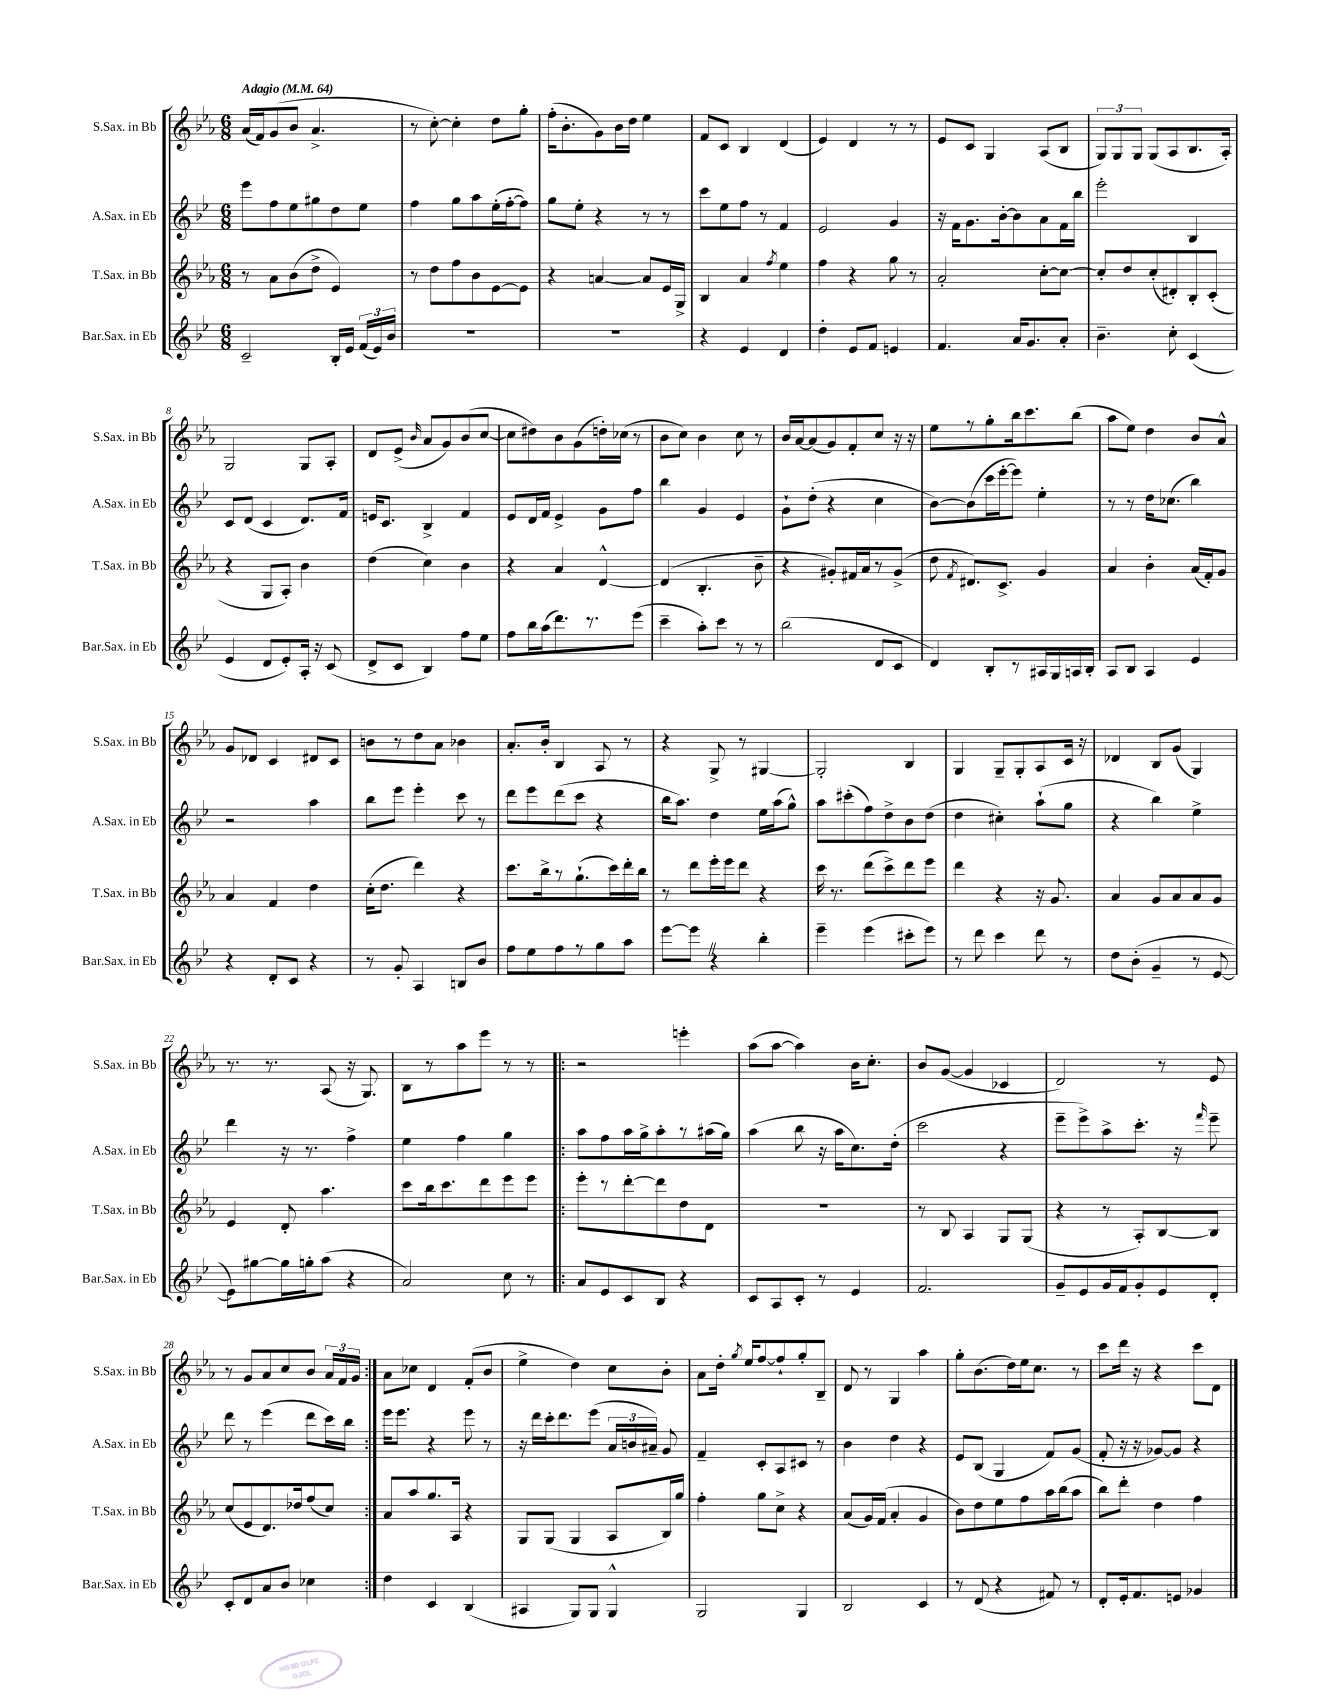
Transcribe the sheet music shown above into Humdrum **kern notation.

**kern	**kern	**kern	**kern
*part4	*part3	*part2	*part1
*staff4	*staff3	*staff2	*staff1
*I"Bar.Sax. in Eb	*I"T.Sax. in Bb	*I"A.Sax. in Eb	*I"S.Sax. in Bb
*I'Bar.Sax. in Eb	*I'T.Sax. in Bb	*I'A.Sax. in Eb	*I'S.Sax. in Bb
*clefG2	*clefG2	*clefG2	*clefG2
*k[b-e-]	*k[b-e-a-]	*k[b-e-]	*k[b-e-a-]
*M6/8	*M6/8	*M6/8	*M6/8
*MM64	*MM64	*MM64	*MM64
=1	=1	=1	=1
!	!	!	!LO:TX:a:B:t=Adagio
2c~/	8r	8eee-\L	(16a-/LL
.	.	.	16f/J)
.	8a-\L	8ff\	(8g/
.	(8b-\	8ee-\	8b-/J
.	8dd^\J	8gg#X\	4.a-^/
16B-'/LL	4e-/)	8dd\	.
16e-/JJ	.	.	.
(24f/LL	.	8ee-\J	.
24e-/)	.	.	.
24b-/JJ	.	.	.
=2	=2	=2	=2
2.r	8r	4ff\	8r
.	8dd\L	.	[8cc'\)
.	8ff\	8gg\L	4cc'\]
.	8b-\	8aa\	.
.	[8e-\	(16ee-'\L	8dd\L
.	.	[16ff'\J	.
.	8e-\J]	8ff\J])	8gg'\J
=3	=3	=3	=3
2.r	4r	8gg\L	(16ff'\KL
.	.	.	8.b-'\
.	.	8ee-'\J	.
.	[4an/	4r	8g\)
.	.	.	16b-\L
.	.	.	16dd\JJ
.	8a/L]	8r	4ee-\
.	16e-/L	8r	.
.	16G^/JJ	.	.
=4	=4	=4	=4
4r	4B-/	8ccc\L	8f/L
.	.	8ee-\	8c/J
4e-/	4a-/	8ff\J	4B-/
.	.	8r	.
.	8qff/	.	.
4d/	4ee-\	4f/	(4d/
=5	=5	=5	=5
4dd'\	4ff\	2e-/	4e-/)
8e-/L	4r	.	4d/
8f/J	.	.	.
4en/	8gg\	4g/	8r
.	8r	.	8r
=6	=6	=6	=6
4.f/	2a-'/	16r	8e-/L
.	.	16f\KL	.
.	.	8.g\	8c/J
.	.	.	4G/
.	.	[16b-'\k	.
16a/KL	.	8b-\]	.
8.g/	.	.	.
.	[8cc'\L	8a\	(8A-/L
8a'/J	8cc\J_	16f\L	8B-/J
.	.	16bb-\JJ	.
=7	=7	=7	=7
4.b-~\	8cc'/L]	2eee-'\	12G/L)
.	.	.	12G/
.	8dd/	.	.
.	.	.	12G/J
.	(8cc'/	.	(8G/L
8cc'\	8d#X'/)	.	8A-/
(4c/	8B-'/	4B-/	8.B-/
.	(8c'/J	.	.
.	.	.	16A-'/Jk)
!!LO:LB:g=z
=8	=8	=8	=8
4e-/	4r	8c/L	2G/
.	.	(8d/J	.
8d/L	8G/L	4c/	.
8e-'/)	8A-'/J)	.	.
16A'/Jk	4b-\	8.d/L)	8G/L
16r	.	.	.
(8c/	.	.	8A-'/J
.	.	16f/Jk	.
=9	=9	=9	=9
8d^/L	(4dd\	16en/KL	8d/L
.	.	8.c/J	.
8c/J	.	.	(8e-^/J
.	.	.	16qqb-/
4B-/)	4cc\)	4B-^/	8a-/L
.	.	.	8g/)
8ff\L	4b-\	4f/	(8b-/
8ee-\J	.	.	[8cc/J
=10	=10	=10	=10
8ff\L	4r	8e-/L	8cc\L]
16bb-\L	.	16d/L	8dd#X\)
(16aa\J	.	16f/JJ	.
8.ddd\)	4a-/	4e-^/	8b-\
.	.	.	(8g\
8.r	.	.	.
.	[4d^^/	8g\L	16ddn'\L)
.	.	.	(16cc-X\JJ
(8eee-\J	.	8ff\J	8r
=11	=11	=11	=11
4ccc~\	(4d/]	4bb-\	8b-\L
.	.	.	8cc\J)
8aa'\L)	4.B-'/	4g/	4b-\
8ccc\J	.	.	.
8r	.	4e-/	8cc\
8r	8b-~\	.	8r
=12	=12	=12	=12
(2bb-\	4r	8g`\L	16b-/LL
.	.	.	[16a-/J
.	.	(8dd'\J	(8a-/]
.	8g#X'/L)	4r	8g/)
.	16f#X/L	.	8f'/
.	16a-/J	.	.
8d/L	8r	4cc\	8cc/J
8c/J	(8g#^/J	.	16r
.	.	.	16r
=13	=13	=13	=13
4d/)	8dd\	[8b-\L)	8ee-\L
.	8qf/	.	.
.	8.d#X/L)	(8b-\]	8r
8B-'/L	.	16ccc\L	8gg'\
.	8.c^/J	[16eee-'\J	.
8r	.	8eee-\J])	16bb-\k
.	.	.	8.ccc\
16A#X/L	4g/	4ee-'\	.
16G/	.	.	.
16An/	.	.	(8bb-\J
16B-'/JJ	.	.	.
=14	=14	=14	=14
8A/L	4a-/	8r	8aa-\L
8B-/J	.	8r	8ee-\J)
4A/	4b-'\	16dd\KL	4dd\
.	.	(8.cc-X\J	.
4e-/	(16a-/LL	4bb-\)	8b-/L
.	16f'/J)	.	.
.	8g/J	.	8a-^^/J
!!LO:LB:g=z
=15	=15	=15	=15
4r	4a-/	2r	8g/L
.	.	.	8d-X/J
8d'/L	4f/	.	4c/
8c/J	.	.	.
4r	4dd\	4aa\	8d#X/L
.	.	.	8c/J
=16	=16	=16	=16
8r	(16cc'\KL	8bb-\L	8bn\L
.	8.dd\J	.	.
8g'/	.	8eee-\J	8r
4A/	4ddd\)	4eee-'\	8dd\
.	.	.	8a-\J
8Bn/L	4r	8ccc\	4b-X\
8b-/J	.	8r	.
=17	=17	=17	=17
8ff\L	8.ccc\L	8ddd\L	8.a-'/L
8ee-\	.	8eee-\	.
.	16bb-^\k	.	16b-'/Jk
8ff\	8r	(8ddd\	4B-/
8r	(8.gg`\	8ccc\J	.
8gg\	.	4r	8A-/
.	16ccc\L)	.	.
8aa\J	16ddd'\	.	8r
.	16bb-\JJ	.	.
=18	=18	=18	=18
[8eee-\L	8r	16bb-\KL	4r
.	.	8.aa\J)	.
8eee-Z\J]	8ddd\L	.	.
4r	16eee-'\L	4dd\	8G^/
.	16eee-\J	.	.
.	8ddd\J	.	8r
4bb-'\	4r	16ee-\LL	[4G#X/
.	.	(16aa\J	.
.	.	8gg^^\J)	.
=19	=19	=19	=19
4eee-~\	16ccc\	8aa\L	2G#'/]
.	8.r	.	.
.	.	(8ccc#X'\	.
(4eee-\	(8ddd\L	8ff\)	.
.	8ccc^\)	8dd^\	.
8ccc#X'\L	8ddd\	8b-\	4B-/
8eee-\J)	8eee-\J	(8dd\J	.
=20	=20	=20	=20
8r	4ddd\	4dd\	4G/
8ddd\	.	.	.
4ccc\	4r	4cc#X'\)	8G~/L
.	.	.	8G'/
8ddd\	16r	(8aa`\L	8A-/
.	8.g/	.	.
8r	.	8gg\J	16c/Jk
.	.	.	16r
=21	=21	=21	=21
8dd\L	4a-/	4r	4d-X/
(8b-'\J	.	.	.
4g~/	8g/L	4bb-\)	8B-/L
.	8a-/	.	(8g/J
8r	8a-/	4ee-^\	4G/)
[8e-/	8g/J	.	.
!!LO:LB:g=z
=22	=22	=22	=22
8e-\L])	4e-/	4ddd\	8.r
[8gg#X\	.	.	.
.	.	.	8.r
16gg#\L]	8d'/	16r	.
16ggn'\J	.	8.r	.
(8aa\J	4.aa-\	.	(8A-/
4r	.	4ff^\	16r
.	.	.	8.G/)
=23	=23	=23	=23
2a/)	8ccc\L	4ee-\	8B-\L
.	16bb-\k	.	8r
.	8.ccc\	.	.
.	.	4ff\	8aa-\
.	8ddd\	.	8eee-\J
8cc\	8eee-\	4gg\	8r
8r	8eee-\J	.	8r
=24!|:	=24!|:	=24!|:	=24!|:
8a/L	8eee-'\L	8aa\L	2r
8e-/	8r	8ff\	.
8c/	[8ddd'\	16aa\L	.
.	.	16gg^\J	.
8B-/J	8ddd\]	8aa'\	.
4r	8dd\	8r	4eeen'\
.	8d\J	(16aa#X\L	.
.	.	16gg\JJ)	.
=25	=25	=25	=25
8c/L	2.r	(4aa\	(8aa-\L
8A/	.	.	[8aa-\J
8c'/J	.	8bb-\	4aa-\])
8r	.	16r	.
.	.	16aa\KL	.
4e-/	.	8.cc\)	16b-\KL
.	.	.	8.cc'\J
.	.	(16dd'\Jk	.
=26	=26	=26	=26
2.f/	8r	2ccc\	8b-/L
.	8B-/	.	([8g/J
.	4A-/	.	4g/]
.	8G/L	4r	4c-X/
.	(8G/J	.	.
=27	=27	=27	=27
8g~/L	4r	8eee-~\L	2d/)
8e-/	.	8eee-^\)	.
16g/L	8r	8aa^\	.
16f/J	.	.	.
8g'/	8A-'/L)	8.ccc'\J	.
8e-/	[8B-/	.	8r
.	.	16r	.
.	.	16qqfff/	.
8d'/J	8B-/J]	8eee-~\	8e-/
!!LO:LB:g=z
=28	=28	=28	=28
8c'/L	(8cc/L	8ddd\	8r
8d/	8e-/	8r	8g/L
8a/	8.d/)	(4eee-\	8a-/
8b-/J	.	.	8cc/
.	16dd-X/k	.	.
4cc-X\	(8ff/	8ddd\L	8b-/J
.	8cc/J)	16ccc\L)	24a-/LL
.	.	.	24f/
.	.	16bb-\JJ	.
.	.	.	24g/JJ
=29:|!	=29:|!	=29:|!	=29:|!
4dd\	8a-/L	16eee-\KL	8a-\L
.	.	8.eee-\J	.
.	8aa-/	.	8cc-X\J
4c/	8.gg/	4r	4d/
.	16A-/Jk	.	.
(4B-/	4r	8eee-\	(8f'/L
.	.	8r	8b-/J
=30	=30	=30	=30
4A#X/	8G/L	16r	4ee-^\
.	.	16ddd\LL	.
.	(8G/J	16ccc'\J	.
.	.	8.ddd\	.
8G/L)	4G/	.	4dd\)
8G/J	.	(8eee-\J	.
4G^^/	8A-/L	24a/LL	8cc\L
.	.	24bn/	.
.	.	24a#X~/JJ)	.
.	16B-/L)	8g/	8b-'\J
.	16gg/JJ	.	.
=31	=31	=31	=31
2G/	4ff'\	4f~/	8a-\L
.	.	.	16dd'\Jk
.	.	.	8qgg/
.	.	.	16ee-/KL
.	8gg\L	8c'/L	[8ff/
.	8cc^\J	8A/	8ff`/]
4G/	4r	8c#X/J	8gg'/
.	.	8r	8B-~/J
=32	=32	=32	=32
2B-/	(8a-/L	4b-\	8d/
.	16g/L)	.	8r
.	(16f/JJ	.	.
.	4a-'/	4dd\	4G/
4c/	4g/	4r	4aa-\
=33	=33	=33	=33
8r	8b-\L)	8e-/L	8gg'\L
(8d/	8dd\	(8B-/J	(8.b-\
4r	8ee-\	4G/	.
.	.	.	16dd\L)
.	8ff\	.	16ee-\J
.	.	.	8.cc\J
8f#X/)	16aa-\L	8f/L)	.
.	(16bb-\J	.	.
8r	8aa-\J	(8g/J	8r
=34	=34	=34	=34
8d'/L	8bb-\L)	8f'/	8ccc\L
16e-'/k	8ddd'\J	16r	16ddd\Jk
8.f/	.	16r	16r
.	4dd\	[8g-X/L)	4r
8en/J	.	8g-/J]	.
4g-X/	4ff\	4r	8ccc\L
.	.	.	8d\J
==	==	==	==
*-	*-	*-	*-
